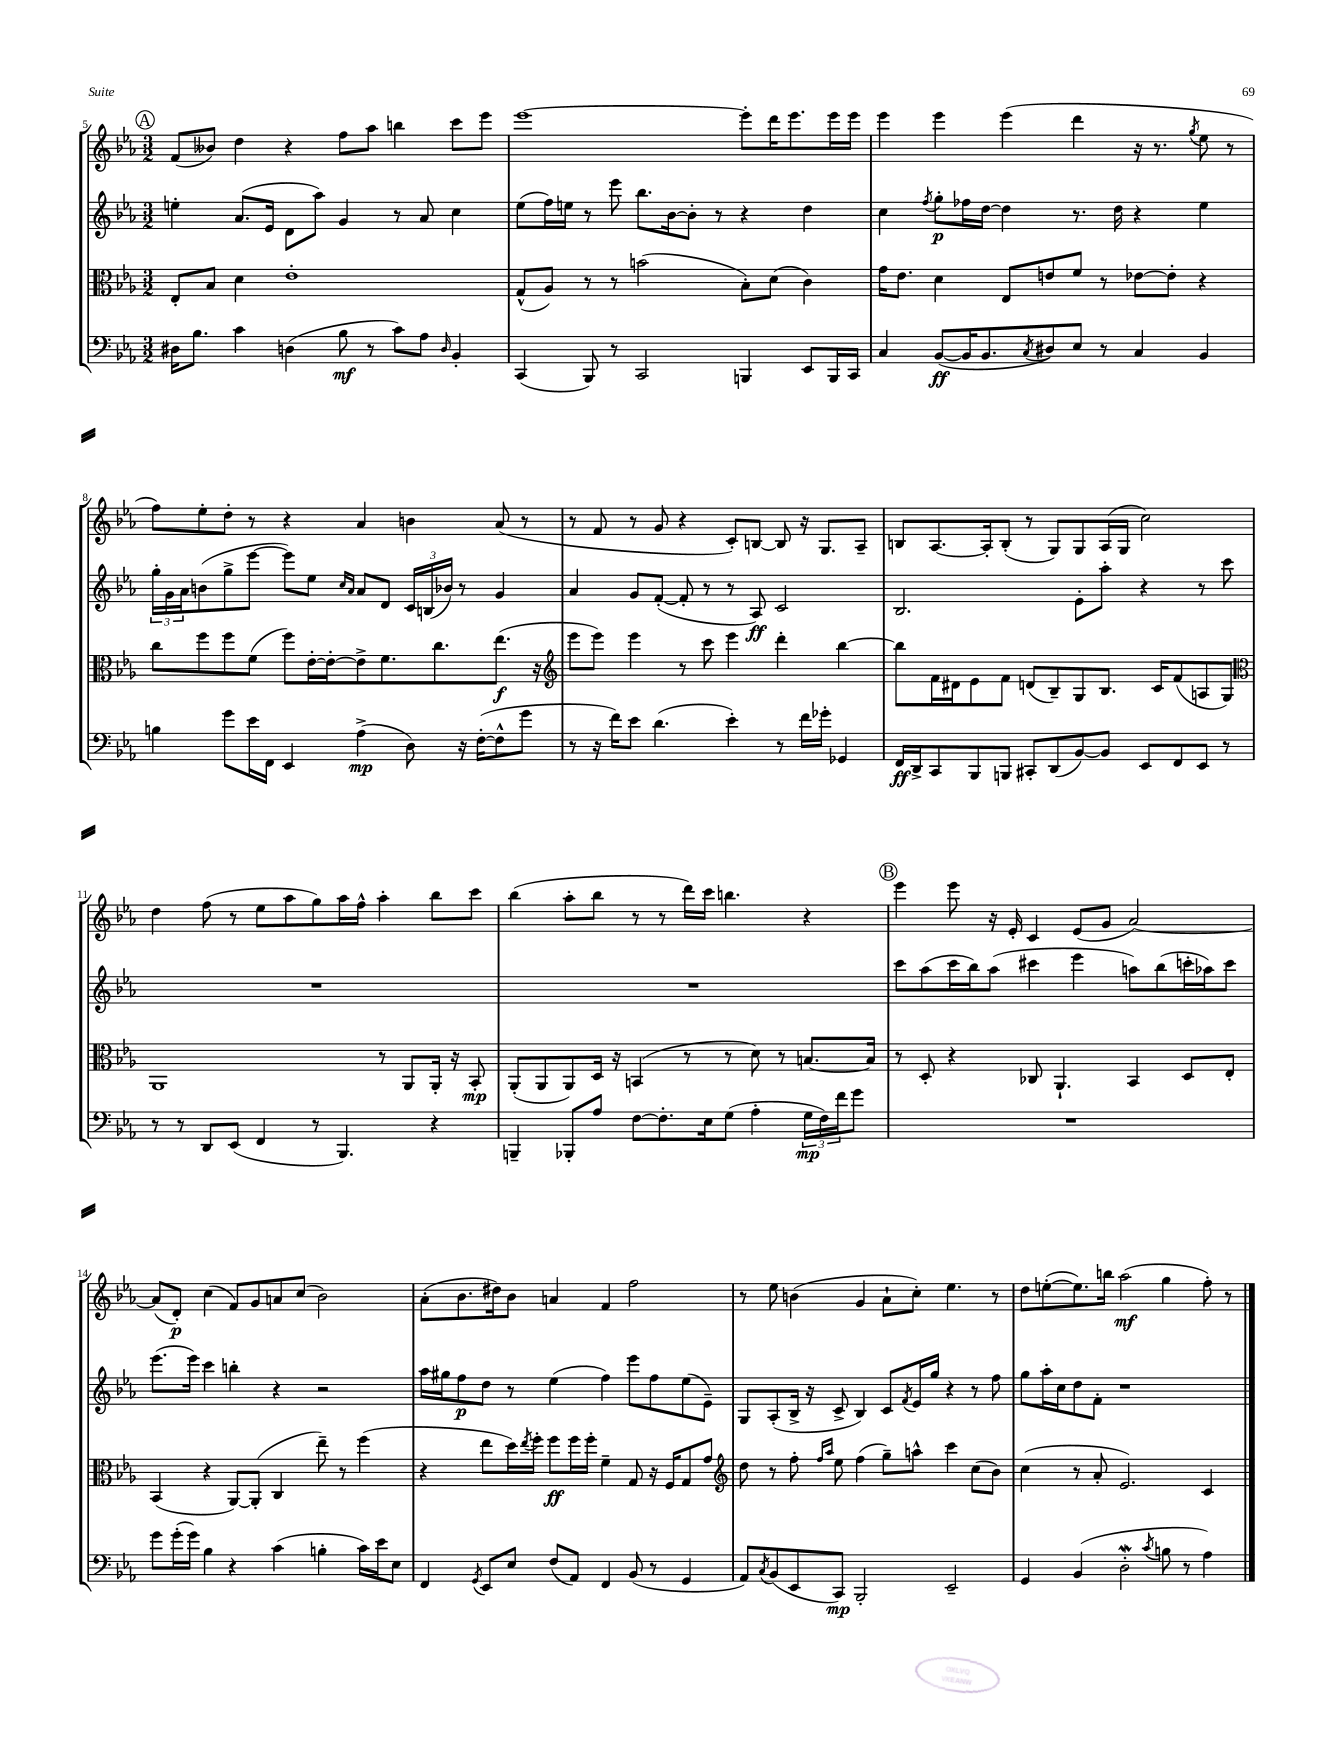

**kern	**kern	**kern	**kern
*staff4	*staff3	*staff2	*staff1
*clefF4	*clefC3	*clefG2	*clefG2
*k[b-e-a-]	*k[b-e-a-]	*k[b-e-a-]	*k[b-e-a-]
*M3/2	*M3/2	*M3/2	*M3/2
16D#\LK	8E-'/L	4ee'\	(8f/L
8.B-\J	.	.	.
.	8B-/J	.	8b--/J)
4c\	4d\	(8.a-/L	4dd\
.	.	16e-/Jk	.
(4D\	1e-'	8d\L	4r
.	.	8aa-\J)	.
8B-\	.	4g/	8ff\L
8r	.	.	8aa-\J
8c\L)	.	8r	4bb\
8A-\J	.	8a-/	.
16qqD/	.	.	.
4BB-'/	.	4cc\	8ccc\L
.	.	.	8eee-\J
=	=	=	=
(4CC/	(8G^^/L	(8ee-\L	[1eee-
.	8A-/J)	16ff\L)	.
.	.	16ee\JJ	.
8BBB-/)	8r	8r	.
8r	8r	8eee-\	.
2CC/	(2b\	8.bb-\L	.
.	.	[16b-\k	.
.	.	8b-'\]J	.
.	.	8r	.
4BBB/	8B-'\L)	4r	8eee-'\]L
.	(8d\J	.	16ddd\K
.	.	.	8.eee-\
8EE-/L	4c\)	4dd\	.
16BBB/L	.	.	16eee-\L
16CC/JJ	.	.	16eee-\JJ
=	=	=	=
4C/	16g\LK	4cc\	4eee-\
.	8.e-\J	.	.
.	.	8qff/	.
([8BB-/L	4d\	8gg'\L	4eee-\
16BB-/]K	.	16ff-\L	.
8.BB-/	.	[16dd\JJ	.
.	8E-/L	4dd\]	(4eee-\
8qC/	.	.	.
8D#/)	8e/	.	.
8E-/J	8f/J	8.r	4ddd\
8r	8r	.	.
.	.	16dd\	.
4C/	[8e-\L	4r	16r
.	.	.	8.r
.	8e-'\]J	.	.
.	.	.	8qgg/
4BB-/	4r	4ee-\	8ee-\
.	.	.	8r
=	=	=	=
4B\	8cc\L	24gg'\LL	8ff\L)
.	.	24g\	.
.	.	24a-\J	.
.	8ff\	(8b\	8ee-'\
8g\L	8ff\	8gg^\	8dd'\J
16e-\L	(8f\J	[8eee-\J	8r
16FF\JJ	.	.	.
4EE-/	8ff\L)	8eee-\]L)	4r
.	[16e-'\L	8ee-\J	.
.	16e-'\_J	.	.
.	.	16qqcc/LL	.
.	.	16qqa-/JJ	.
(4A-^\	8e-^\]	8a-/L	4a-/
.	8.f\	8d/J	.
8D\)	.	24c/LL	4b\
.	.	(24B/	.
.	8.cc\	.	.
.	.	24b-/JJ)	.
16r	.	8r	.
([16F'\LK	.	.	.
8F^^\]	(8.ee-\J	4g/	(8a-/
8g\J	.	.	8r
.	16r	.	.
=	=	=	=
*	*clefG2	*	*
8r	8eee-\L	4a-/	8r
16r	8eee-\J)	.	8f/
16f\LK)	.	.	.
8e-\J	4eee-\	8g/L	8r
(4.d\	.	([8f'/J	8g/
.	8r	8f'/]	4r
.	8ccc\	8r	.
4e-'\)	4eee-\	8r	8c'/L)
.	.	8A-/)	[8B/J
8r	4ddd'\	2c/	8B/]
16f\LL	.	.	16r
16g-'\JJ	.	.	8.G/L
4GG-/	[4bb-\	.	.
.	.	.	8A-~/J
=	=	=	=
16FF/LL	8bb-\]L	2.B-/	8B/L
16DD^/J	.	.	.
8CC/	16f\L	.	[8.A-/
.	16d#\J	.	.
8BBB-/	8e-\	.	.
.	.	.	16A-'/]k
8BBB/J	8f\J	.	(8B'/J
8CC#'/L	(8d/L	.	8r
(8DD/	8B-~/)	.	8G/L)
[8BB-/)	8G/	8e-'\L	8G/
8BB-/]J	8.B-/J	8aa-'\J	(16A-/L
.	.	.	16G/JJ
8EE-/L	.	4r	2cc\)
.	16c/LK	.	.
8FF/	(8f/	.	.
8EE-/J	8A/	8r	.
8r	8G/J)	8ccc\	.
=	=	=	=
*	*clefC3	*	*
8r	1AA-	1.r	4dd\
8r	.	.	.
8DD/L	.	.	(8ff\
(8EE-/J	.	.	8r
4FF/	.	.	8ee-\L
.	.	.	8aa-\
8r	.	.	8gg\)
4.BBB-/)	.	.	16aa-\L
.	.	.	16ff^^\JJ
.	8r	.	4aa-'\
.	8AA-/L	.	.
4r	16AA-'/Jk	.	8bb-\L
.	16r	.	.
.	8BB-'/	.	8ccc\J
=	=	=	=
4BBB~/	(8AA-'/L	1.r	(4bb-\
.	8AA-/	.	.
8BBB-'/L	8AA-/)	.	8aa-'\L
8A-/J	16D/Jk	.	8bb-\J
.	16r	.	.
[8F\L	(4BB/	.	8r
8.F'\]	.	.	8r
.	8r	.	16ddd\LL)
16E-\k	.	.	16ccc\JJ
(8G\J	8r	.	4.bb\
4A-'\	8d\)	.	.
.	8r	.	.
24G\LL	[8.B/L	.	4r
24F\)	.	.	.
24f\J	.	.	.
8g\J	.	.	.
.	16B/]Jk	.	.
=	=	=	=
1.r	8r	8ccc\L	4eee-\
.	8D'/	(8aa-\	.
.	4r	16ccc\L	8eee-\
.	.	16bb-\J)	.
.	.	(8aa-\J	16r
.	.	.	16e-'/
.	8C-/	4ccc#\	4c/
.	4.AA-`/	.	.
.	.	4eee-\	(8e-/L
.	.	.	8g/J
.	4BB-/	8aa\L)	[2a-/)
.	.	(8bb-\	.
.	8D/L	16ccc'\L	.
.	.	16aa-\J)	.
.	8E-'/J	8ccc\J	.
=	=	=	=
8g\L	(4BB-/	(8.eee-\L	(8a-/]L
(16g'\L	.	.	8d'/J)
16g\JJ)	.	16eee-\Jk)	.
4B-\	4r	4ccc\	(4cc\
4r	[8AA-/L)	4bb'\	8f/L)
.	(8AA-'/]J	.	8g/
(4c\	4C/	4r	8a/
.	.	.	(8cc/J
4B'\	8ee-~\)	2r	2b-\)
.	8r	.	.
16c\LL)	(4ff\	.	.
16e-\J	.	.	.
8E-\J	.	.	.
=	=	=	=
4FF/	4r	16aa-\LL	(8a-'\L
.	.	16gg#\J	.
.	.	8ff\	8.b-\
8qGG/	.	.	.
8EE-/L	8ee-\L	8dd\J	.
.	.	.	16dd#\k)
8E-/J	16dd\L)	8r	8b-\J
.	8qee-/	.	.
.	16ff'\JJ	.	.
(8F/L	8ff\L	(4ee-\	4a/
8AA-/J)	16ff\L	.	.
.	16ff'\JJ	.	.
4FF/	4f~\	4ff\)	4f/
(8BB-/	8G/	8eee-\L	2ff\
8r	16r	8ff\	.
.	16F/LK	.	.
4GG/	8G/	(8ee-\	.
.	8g/J	8e-~\J)	.
=	=	=	=
*	*clefG2	*	*
8AA-/L)	8dd\	8G/L	8r
8qC/	.	.	.
(8BB-/	8r	(8A-'/	8ee-\
8EE-/	8ff'\	16B-^/Jk	(4b\
.	.	16r	.
.	16qqff/LL	.	.
.	16qqaa-/JJ	.	.
8CC/J)	8ee-\	8c^/	.
2BBB-'/	(4ff\	4B-/)	4g/
.	8gg~\L)	8c/L	8a-`\L
.	.	8qf/	.
.	8aa^^\J	16e-/L	8cc'\J)
.	.	16gg/JJ	.
2EE-~/	4ccc\	4r	4.ee-\
.	(8cc\L	8r	.
.	8b-\J)	8ff\	8r
=	=	=	=
4GG/	(4cc\	8gg\L	8dd\L
.	.	16aa-'\L	([8ee'\
.	.	16cc\J	.
(4BB-/	8r	8dd\	8.ee\])
.	8a-'/	8f'\J	.
.	.	.	16bb\Jk
2D'\	2.e-/)	1r	(2aa-\
8qc/	.	.	.
8B\	.	.	4gg\
8r	.	.	.
4A-\)	4c/	.	8ff'\)
.	.	.	8r
==	==	==	==
*-	*-	*-	*-
